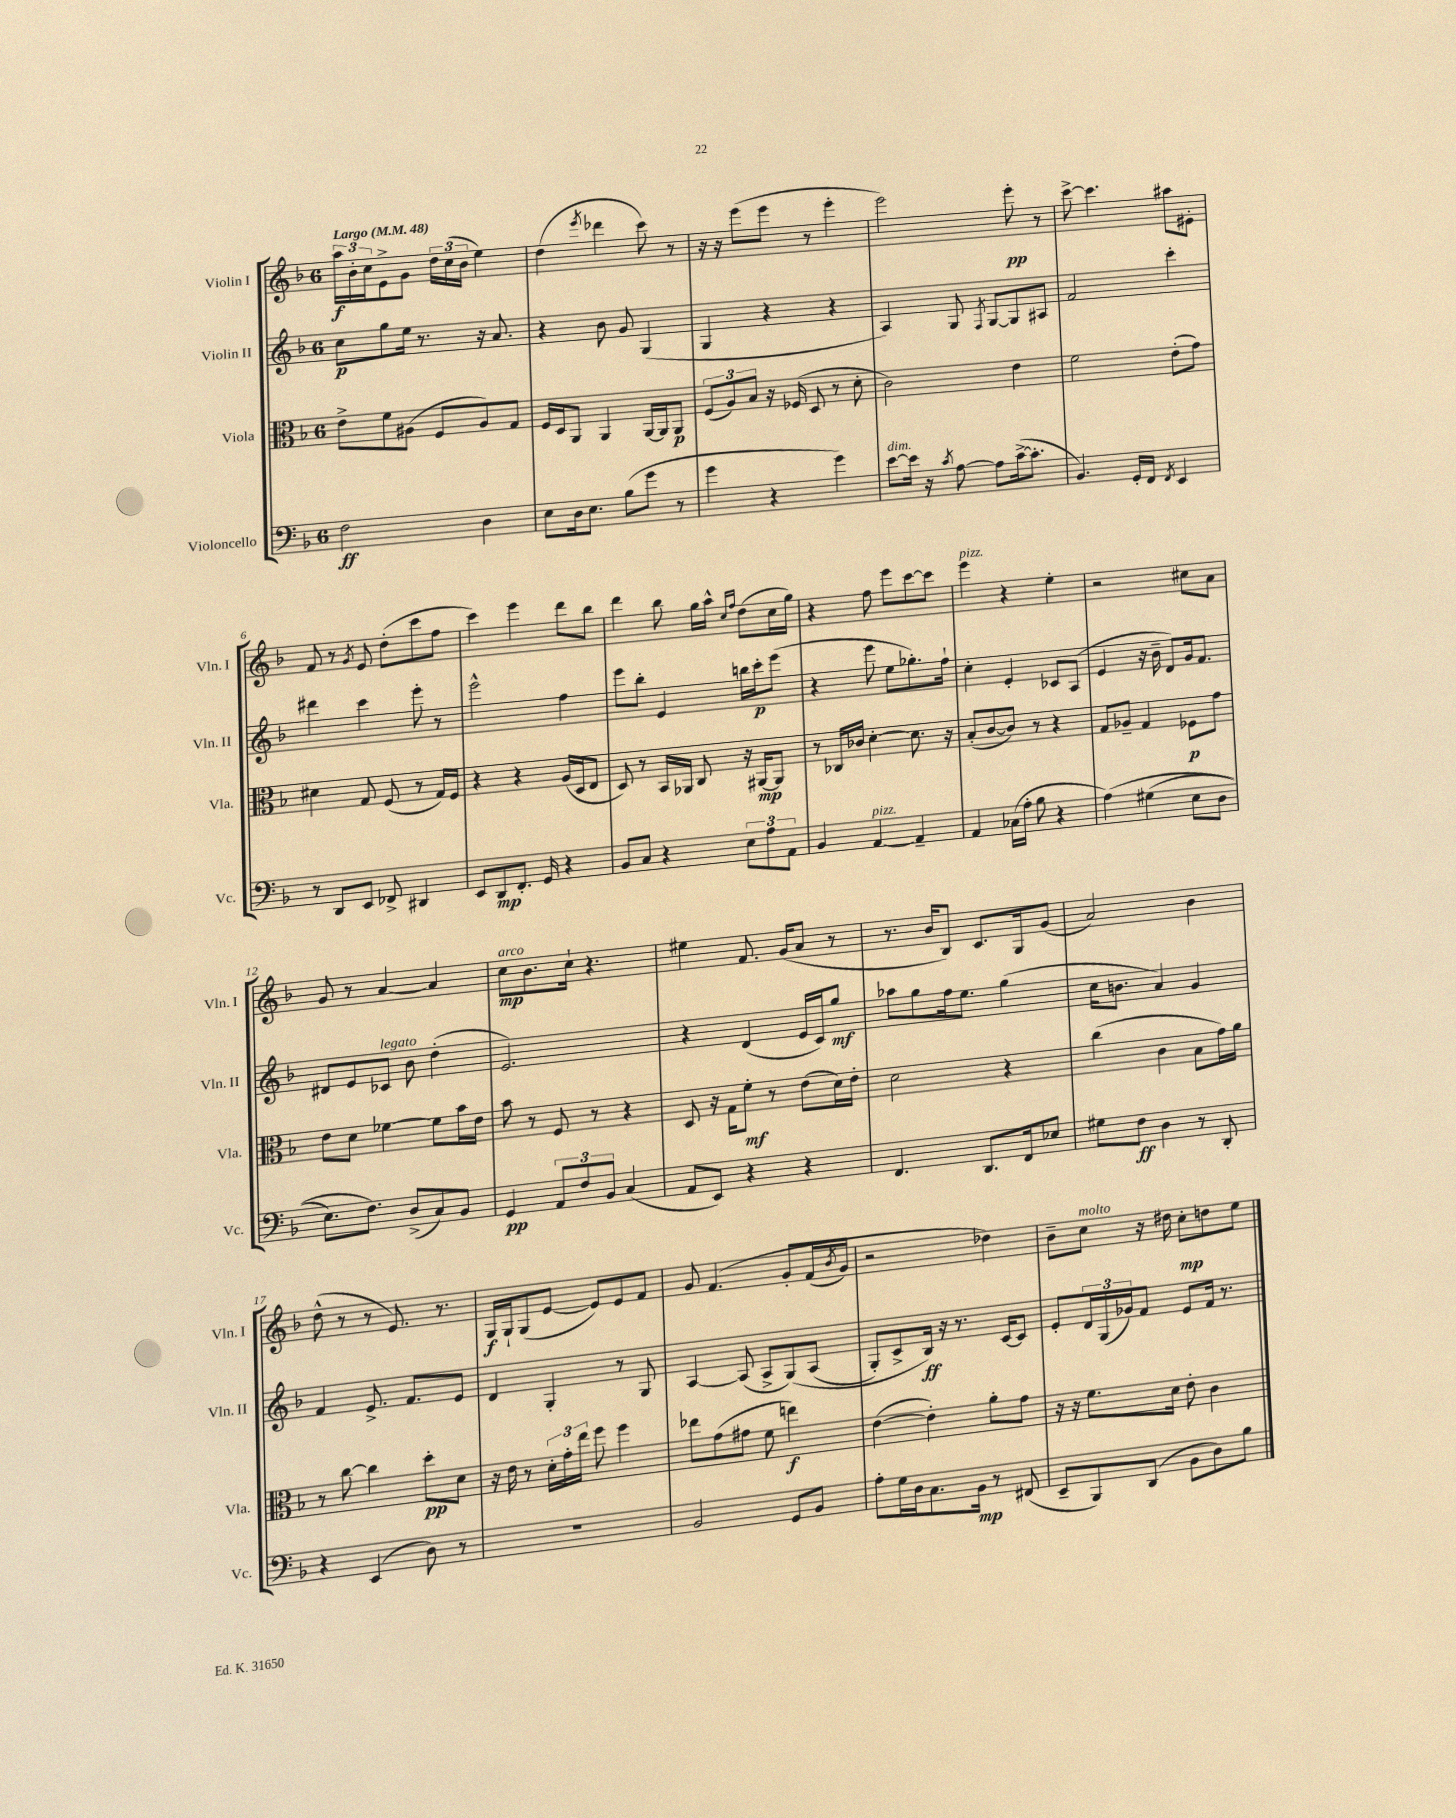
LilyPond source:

<<
\new StaffGroup <<
\new Staff = "s0" \with { instrumentName = "Violin I" shortInstrumentName = "Vln. I" } {
    \clef treble \key f \major \once \override Staff.TimeSignature.style = #'single-digit \time 6/8 \tempo "Largo" 4 = 48
    \tuplet 3/2 { a''16\f bes'16-. c''16 } e'8-> g'8 \tuplet 3/2 { d''16 c''16( bes'16 } e''4) |
    d''4( \acciaccatura { e'''8 } des'''4 c'''8) r8 |
    r16 r16 e'''8( e'''8 r8 e'''4-. |
    e'''2) e'''8-.\pp r8 |
    c'''8~-> c'''4. ais''8 eis'8-. |
    f'8 r8 \acciaccatura { g'8 } e'8 d''8-.( c'''8 f''8 |
    c'''4) e'''4 d'''8 bes''8 |
    d'''4 bes''8 g''16 a''16-^ \grace { c''16 f''16 } d''8( c''16 g''16) |
    r4 f''8 e'''8 c'''8~ c'''8 |
    e'''4^\markup { \italic "pizz." } r4 e''4-. |
    r2 cis''8 a'8 |
    g'8 r8 a'4~ a'4 |
    c''8\mp^\markup { \italic "arco" } bes'8. c''16-! r4. |
    eis''4 f'8. g'16( a'8 r8 |
    r8. bes'16 bes8) c'8. g16 g'8( |
    a'2) bes'4 |
    d''8-^( r8 r8 e'8.) r8. |
    g16\f g16-! g8( e'8~ e'8) e'8 f'8 |
    g'8 f'4.\( g'8-. f'16( \acciaccatura { bes'8 } g'16) |
    r2 des''4\) |
    bes'8-- c''8^\markup { \italic "molto" } r16 dis''16 c''8-.\mp d''8 e''8 \bar "|." |
}
\new Staff = "s1" \with { instrumentName = "Violin II" shortInstrumentName = "Vln. II" } {
    \clef treble \key f \major \once \override Staff.TimeSignature.style = #'single-digit \time 6/8
    c''8\p g''8 e''16 r8. r16 a'8. |
    r4 bes'8 g'8 g4( |
    g4 r4 r4 |
    a4) g8 \acciaccatura { f8 } g8~ g8 ais8 |
    f'2 c'''4-. |
    dis'''4 c'''4 e'''8-. r8 |
    e'''2-^ f''4 |
    e'''8 bes''8-. e'4 b''16 c'''16-.\p e'''8( |
    r4 e'''8 e''8 ges''8.-.) f''16-! |
    c''4-. e'4-. ces'8 a8( |
    e'4 r16 bes'16-- d'8) g'16 f'8. |
    dis'8 e'8 ces'8^\markup { \italic "legato" } bes'8 d''4-.( |
    e'2.) |
    r4 d'4( e'16 c'16) g''8\mf |
    aes''8 g''8 f''16 e''8. g''4( |
    c''16 b'8. a'4) g'4 |
    f'4 e'8.-> f'8. e'8 |
    d'4 g4-. r8 g8 |
    a4~ a8( a8-> g8)\( a8( |
    g8-.) c'8-> bes16\ff\) r16 r8. c'16~ c'8 |
    e'8-. \tuplet 3/2 { d'16 g16( ges'16) } f'8 e'8 f'16 r8. \bar "|." |
}
\new Staff = "s2" \with { instrumentName = "Viola" shortInstrumentName = "Vla." } {
    \clef alto \key f \major \once \override Staff.TimeSignature.style = #'single-digit \time 6/8
    e'8-> f'8 ais8( f8 ais8) g8 |
    f16 d16 a,8 a,4 a,16~ a,16 a,8\p |
    \tuplet 3/2 { f8( a8) bes8 } r16 fes16( d8 r8 d'8-. |
    c'2) e'4 |
    f'2 e'8-.( g'8) |
    dis'4 g8 f8( r8 g16) f16 |
    r4 r4 a16( d16 e8 |
    d8) r8 bes,16 aes,16 c8 r16 ais,16~\mp ais,8 |
    r8 ces16 ces'16 d'4~-. d'8. r16 |
    bes8-.( c'8~ c'8) r8 r4 |
    g8 aes8-- g4 fes8\p g'8 |
    e'8 d'8 fes'4~ fes'8 bes'16 e'16 |
    bes'8 r8 f8 r8 r4 |
    d8 r16 g16 f'8-.\mf r8 e'8( d'16) e'16-. |
    d'2 r4 |
    c''4( c'4 bes8 g'16) a'16 |
    r8 c''8~ c''4 d''8-.\pp d'8 |
    r16 e'16 r8 \tuplet 3/2 { d'16-. g'16-. e''16 } f''8 f''4 |
    ees''8 g'8( gis'8 f'8 e''4\f) |
    e'4~( e'4-.) a'8-. g'8 |
    r16 r16 f'8. d'16 e'8-. c'4 \bar "|." |
}
\new Staff = "s3" \with { instrumentName = "Violoncello" shortInstrumentName = "Vc." } {
    \clef bass \key f \major \once \override Staff.TimeSignature.style = #'single-digit \time 6/8
    f2\ff d4 |
    e8 d16 e8. bes8( g'8 r8 |
    g'4 r4 g'4) |
    e'8~^\markup { \italic "dim." } e'16 r16 \acciaccatura { c'8 } a8~ a8 c'16~->( c'8.-. |
    bes,4.) g,16-. f,16 \acciaccatura { f,8 } e,4 |
    r8 d,8 e,8 fes,8-> dis,4 |
    e,8 d,8\mp f,8.-. g,16 r4 |
    bes,8 c8 r4 \tuplet 3/2 { e8 a8 a,8 } |
    bes,4 a,4~^\markup { \italic "pizz." } a,4-- |
    a,4 ces16( a16-. bes8 r4 |
    a4)\( gis4( e8 d8 |
    e8.) f8.\) d8->( c8) bes,8 |
    g,4\pp \tuplet 3/2 { a,8 f8 bes,8 } c4( |
    a,8 e,8) r4 r4 |
    f,4. d,8. f,16 ees8 |
    gis8 f8\ff d4 r8 d,8-. |
    r4 e,4( d8) r8 |
    R2. |
    bes,2 g,8 bes,8 |
    a8-. g16 d16 c8. bes,16\mp r8 fis,8( |
    e,8-- bes,,8) d,8( bes,8 d8) bes8 \bar "|." |
}
>>
>>
